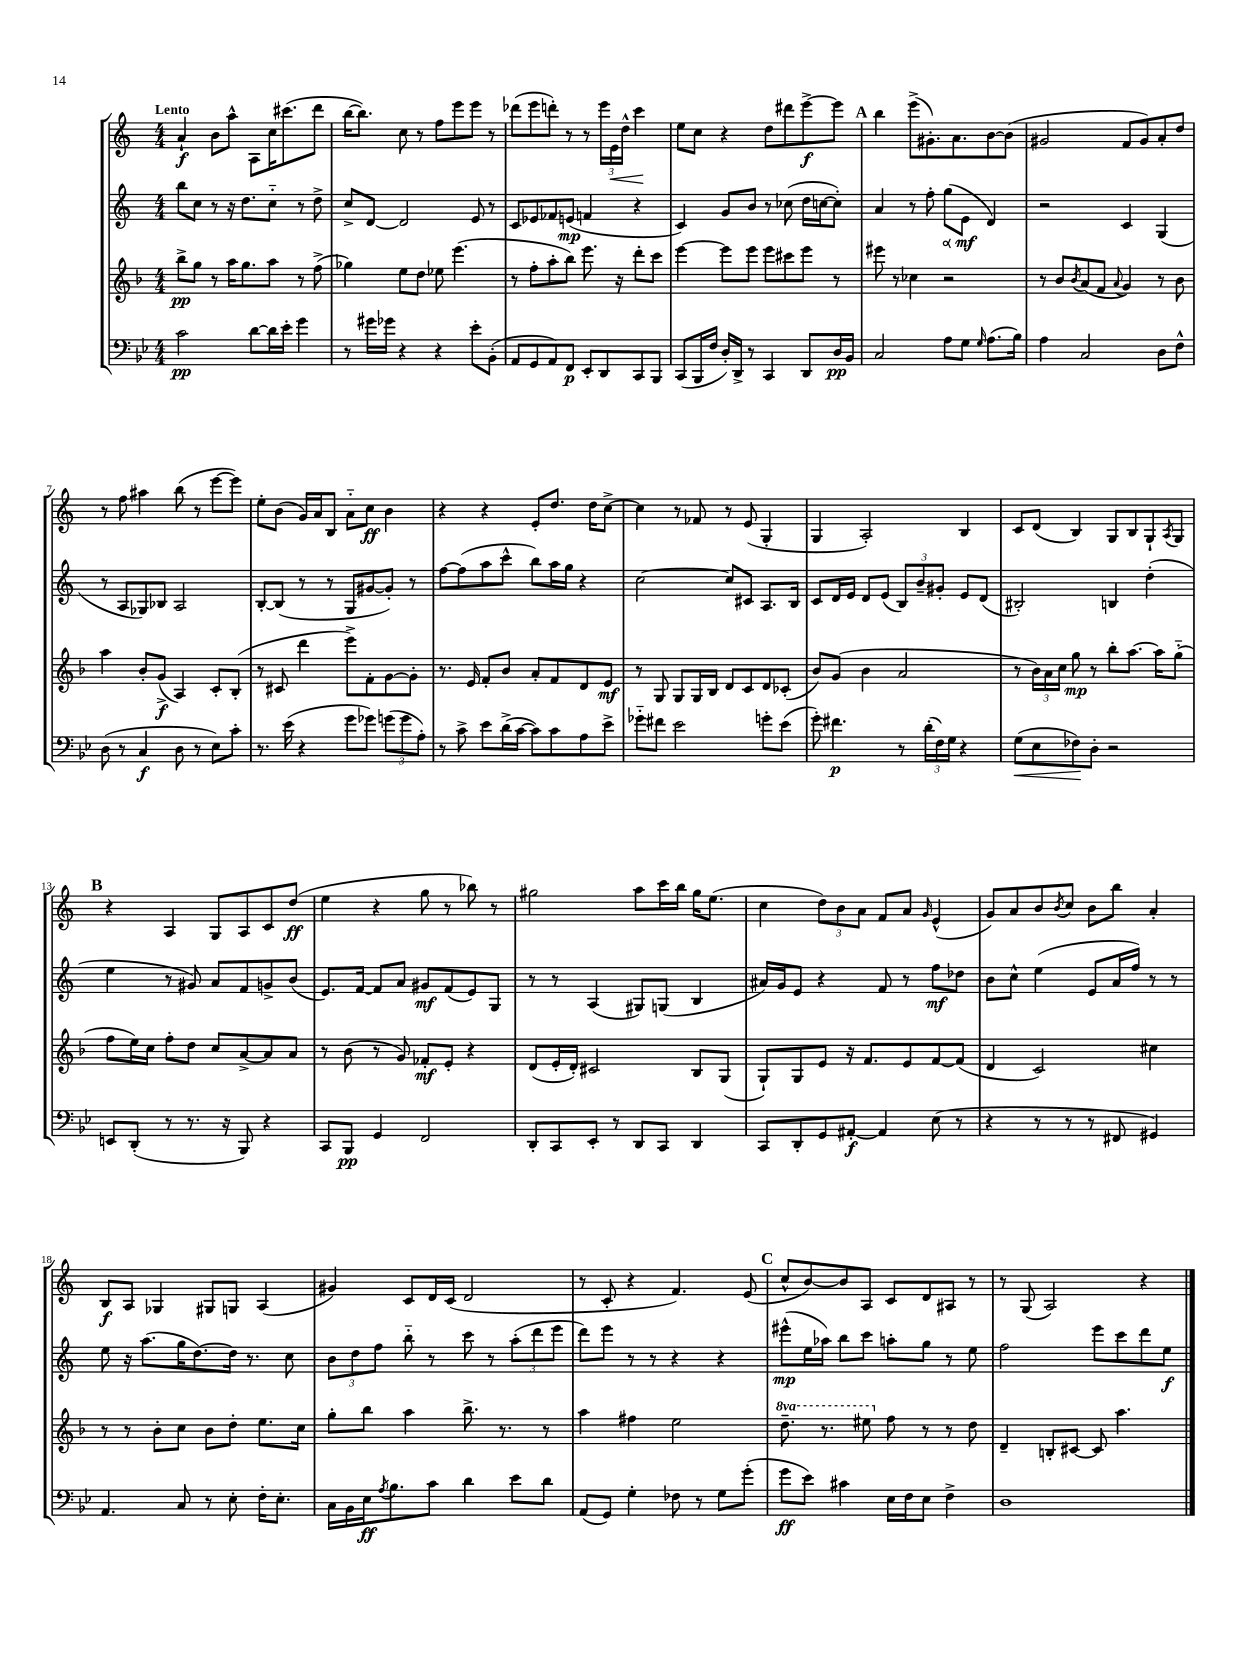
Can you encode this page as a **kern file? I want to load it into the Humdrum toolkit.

**kern	**kern	**kern	**kern
*staff4	*staff3	*staff2	*staff1
*clefF4	*clefG2	*clefG2	*clefG2
*k[b-e-]	*k[b-]	*k[]	*k[]
*M4/4	*M4/4	*M4/4	*M4/4
2c\	8bb-^\L	8bb\L	4a`/
.	8gg\J	8cc\J	.
.	8r	8r	8b\L
.	16aa\LK	16r	8aa^^\J
.	8.gg\	8.dd\L	.
[8d\L	.	.	8A\L
16d\]L	8aa\J	8cc'~\J	16cc\K
16e-'\JJ	.	.	(8.ccc#\
4g\	8r	8r	.
.	(8ff^\	8dd^\	8ddd\J
=	=	=	=
8r	4gg-\)	8cc^/L	[16bb\LK
.	.	.	8.bb\]J)
16g#\LL	.	[8d/J	.
16g-\JJ	.	.	.
4r	8ee\L	2d/]	8cc\
.	8dd\J	.	8r
4r	8ee-\	.	8ff\L
.	(4.eee\	.	8eee\
8e-'\L	.	8e/	8eee\J
(8BB-'\J	.	8r	8r
=	=	=	=
8AA/L	8r	8c/L	(8ddd-\L
8GG/	8ff'\L	8e-/	8eee\
8AA/)	8aa'\	8f-/	8ddd'\J)
8FF/J	8bb-\J)	(8e/J	8r
8EE-'/L	8.eee\	4f/	8r
8DD/	.	.	24eee\LL
.	.	.	24e\
.	16r	.	.
.	.	.	24dd^^\JJ
8CC/	8ddd'\L	4r	4ccc\
8BBB-/J	8ccc\J	.	.
=	=	=	=
(8CC/L	[4eee\	4c/)	8ee\L
16BBB-/L	.	.	8cc\J
16F/JJ	.	.	.
16D'/LL)	8eee\]L	8g/L	4r
16DD^/JJ	.	.	.
8r	8eee\J	8b/J	.
4CC/	8eee\L	8r	8dd\L
.	8ccc#\	(8cc-\	8ddd#\
8DD/L	8eee\J	16dd\LL	[8eee^\
.	.	[16cc\J	.
16D/L	8r	8cc'\]J)	8eee\]J
16BB-/JJ	.	.	.
=	=	=	=
2C/	8eee#\	4a/	4bb\
.	8r	.	.
.	4cc-\	8r	(8eee^\L
.	.	8ff'\	8.g#'\)
8A\L	2r	(8gg\L	.
.	.	.	8.a\
8G\J	.	8e\J	.
16qqG/	.	.	.
(8.A\L	.	4d/)	[8b\
.	.	.	(8b\]J
16B-\Jk)	.	.	.
=	=	=	=
4A\	8r	2r	2g#/
.	8b-/L	.	.
.	8qb-/	.	.
2C/	(8a/	.	.
.	8f/J	.	.
.	8qqa/	.	.
.	4g/)	4c/	8f/L
.	.	.	8g#/)
8D\L	8r	(4G/	8a'/
8F^^\J	8b-\	.	8dd/J
=	=	=	=
(8D\	4aa\	8r	8r
8r	.	8A/L	8ff\
4C/	8b-'/L	8G-/)	4aa#\
.	(8g^/J	8B-/J	.
8D\	4A/)	2A/	(8bb\
8r	.	.	8r
8E-\L)	8c'/L	.	[8eee\L
8c'\J	(8B-'/J	.	8eee\]J)
=	=	=	=
8.r	8r	[8B'/L	8ee'\L
.	8c#/	(8B/]J	(8b\J
(16e-\	.	.	.
4r	4ddd\	8r	16g/LL)
.	.	.	16a/J
.	.	8r	8B/J
8g\L	8eee^\L)	8G/L	8a'~\L
8g-\J)	8f'\	[8g#/	8cc\J
(12g\L	[8g\	8g#'/]J)	4b\
12g\	.	.	.
.	8g'\]J	8r	.
12A'\J)	.	.	.
=	=	=	=
8r	8.r	[8ff\L	4r
8c^\	.	(8ff\]	.
.	16e/	.	.
8e-\L	8f'/L	8aa\	4r
(16d^\L	8b-/J	8ccc^^\J	.
[16c\JJ	.	.	.
8c\]L)	8a'/L	8bb\L)	8e'/L
8c\	8f/	16aa\L	8.dd/J
.	.	16gg\JJ	.
8A\	8d/	4r	.
.	.	.	16dd\LK
8e-^\J	8e/J	.	[8cc^\J
=	=	=	=
8g-'~\L	8r	[2cc\	4cc\]
8f#\J	8G/	.	.
2e-\	8G/L	.	8r
.	16G/L	.	8f-/
.	16B-/JJ	.	.
.	8d/L	8cc/]L	8r
.	8c/	8c#/J	(8e/
8g'\L	8d/	8.A/L	4G'/
(8e-\J	(8c-'/J	.	.
.	.	16B/Jk	.
=	=	=	=
8g'\)	8b-/L)	8c/L	4G/
4.f#\	(8g/J	16d/L	.
.	.	16e/JJ	.
.	4b-\	8d/L	2A'/)
.	.	(8e/J	.
8r	2a/	12B/L)	.
.	.	12b~/	.
(24d'\LL	.	.	.
24F\)	.	12g#'/J	.
24G\JJ	.	.	.
4r	.	8e/L	4B/
.	.	(8d/J	.
=	=	=	=
(8G\L	8r	2B#'/)	8c/L
8E-\	24b-\LL)	.	(8d/J
.	24a\	.	.
.	24cc\JJ	.	.
8F-\)	8gg\	.	4B/)
8D'\J	8r	.	.
2r	8bb-'\L	4B/	8G/L
.	[8.aa\J	.	8B/
.	.	(4dd'\	8G`/
.	16aa\]LK	.	.
.	.	.	8qA/
.	(8gg'~\J	.	8G/J
=	=	=	=
8EE/L	8ff\L	4ee\	4r
(8DD'/J	16ee\L)	.	.
.	16cc\JJ	.	.
8r	8ff'\L	8r	4A/
8.r	8dd\J	8g#/)	.
.	8cc/L	8a/L	8G/L
16r	.	.	.
8BBB-/)	[8a^/	8f/	8A/
4r	8a/]	8g^/	8c/
.	8a/J	(8b/J	(8dd/J
=	=	=	=
8CC/L	8r	8.e/L)	4ee\
8BBB-/J	(8b-\	.	.
.	.	[16f/Jk	.
4GG/	8r	8f/]L	4r
.	8g/)	8a/J	.
2FF/	8f-'/L	8g#/L	8gg\
.	8e'/J	(8f/	8r
.	4r	8e/)	8bb-\)
.	.	8G/J	8r
=	=	=	=
8DD'/L	(8d/L	8r	2gg#\
8CC/	16e'/L	8r	.
.	16d'/JJ)	.	.
8EE-'/J	2c#/	(4A/	.
8r	.	.	.
8DD/L	.	8G#/L)	8aa\L
8CC/J	.	(8G/J	16ccc\L
.	.	.	16bb\JJ
4DD/	8B-/L	4B/	16gg#\LK
.	.	.	(8.ee\J
.	(8G/J	.	.
=	=	=	=
8CC/L	8G`/L)	16a#/LL)	4cc\
.	.	16g/J	.
8DD'/	8G/	8e/J	.
8GG/	8e/J	4r	12dd\L)
.	.	.	12b\
[8AA#'/J	16r	.	.
.	.	.	12a\J
.	8.f/L	.	.
4AA#/]	.	8f/	8f/L
.	8e/	8r	8a/J
.	.	.	16qqg/
(8E-\	[8f/	8ff\L	(4e^^/
8r	(8f/]J	8dd-\J	.
=	=	=	=
4r	4d/	8b\L	8g/L)
.	.	8cc^^\J	8a/
8r	2c/)	(4ee\	8b/
.	.	.	8qb/
8r	.	.	8cc/J
8r	.	8e/L	8b\L
8FF#/	.	16a/L	8bb\J
.	.	16ff/JJ)	.
4GG#/)	4cc#\	8r	4a'/
.	.	8r	.
=	=	=	=
4.AA/	8r	8ee\	8B/L
.	8r	16r	8A/J
.	.	(8.aa\L	.
.	8b-'\L	.	4G-/
8C/	8cc\J	16gg\K	.
.	.	[8.dd\)	.
8r	8b-\L	.	8G#/L
8E-'\	8dd'\J	16dd\]Jk	8G/J
.	.	8.r	.
16F'\LK	8.ee\L	.	(4A/
8.E-'\J	.	.	.
.	.	8cc\	.
.	16cc\Jk	.	.
=	=	=	=
16C\LL	8gg'\L	12b\L	4g#/)
16BB-\	.	.	.
.	.	12dd\	.
16E-\J	8bb-\J	.	.
.	.	12ff\J	.
8qA/	.	.	.
8.B-\	.	.	.
.	4aa\	8bb'~\	8c/L
8c\J	.	8r	16d/L
.	.	.	(16c/JJ
4d\	8.bb-^\	8ccc\	2d/
.	.	8r	.
.	8.r	.	.
8e-\L	.	(12aa'\L	.
.	.	12ddd\	.
8d\J	8r	.	.
.	.	12eee\J	.
=	=	=	=
(8AA/L	4aa\	8ddd\L)	8r
8GG/J)	.	8eee\J	8c'/
4G'\	4ff#\	8r	4r
.	.	8r	.
8F-\	2ee\	4r	4.f/)
8r	.	.	.
8G\L	.	4r	.
(8g'\J	.	.	(8e/
=	=	=	=
8g\L	8.ddd~\	(8eee#^^\L	8cc^^/L
8e-\J)	.	16ee\L	[8b/)
.	8.r	16aa-\JJ)	.
4c#\	.	8bb\L	8b/]
.	8eee#\	8ccc\J	8A/J
16E-\LL	8ff\	8aa'\L	8c/L
16F\J	.	.	.
8E-\J	8r	8gg\J	8d/
4F^\	8r	8r	8A#/J
.	8dd\	8ee\	8r
=	=	=	=
1D	4d~/	2ff\	8r
.	.	.	(8G/
.	8B'/L	.	2A/)
.	[8c#/J	.	.
.	8c#/]	8eee\L	.
.	4.aa\	8ccc\	.
.	.	8ddd\	4r
.	.	8ee\J	.
==	==	==	==
*-	*-	*-	*-
